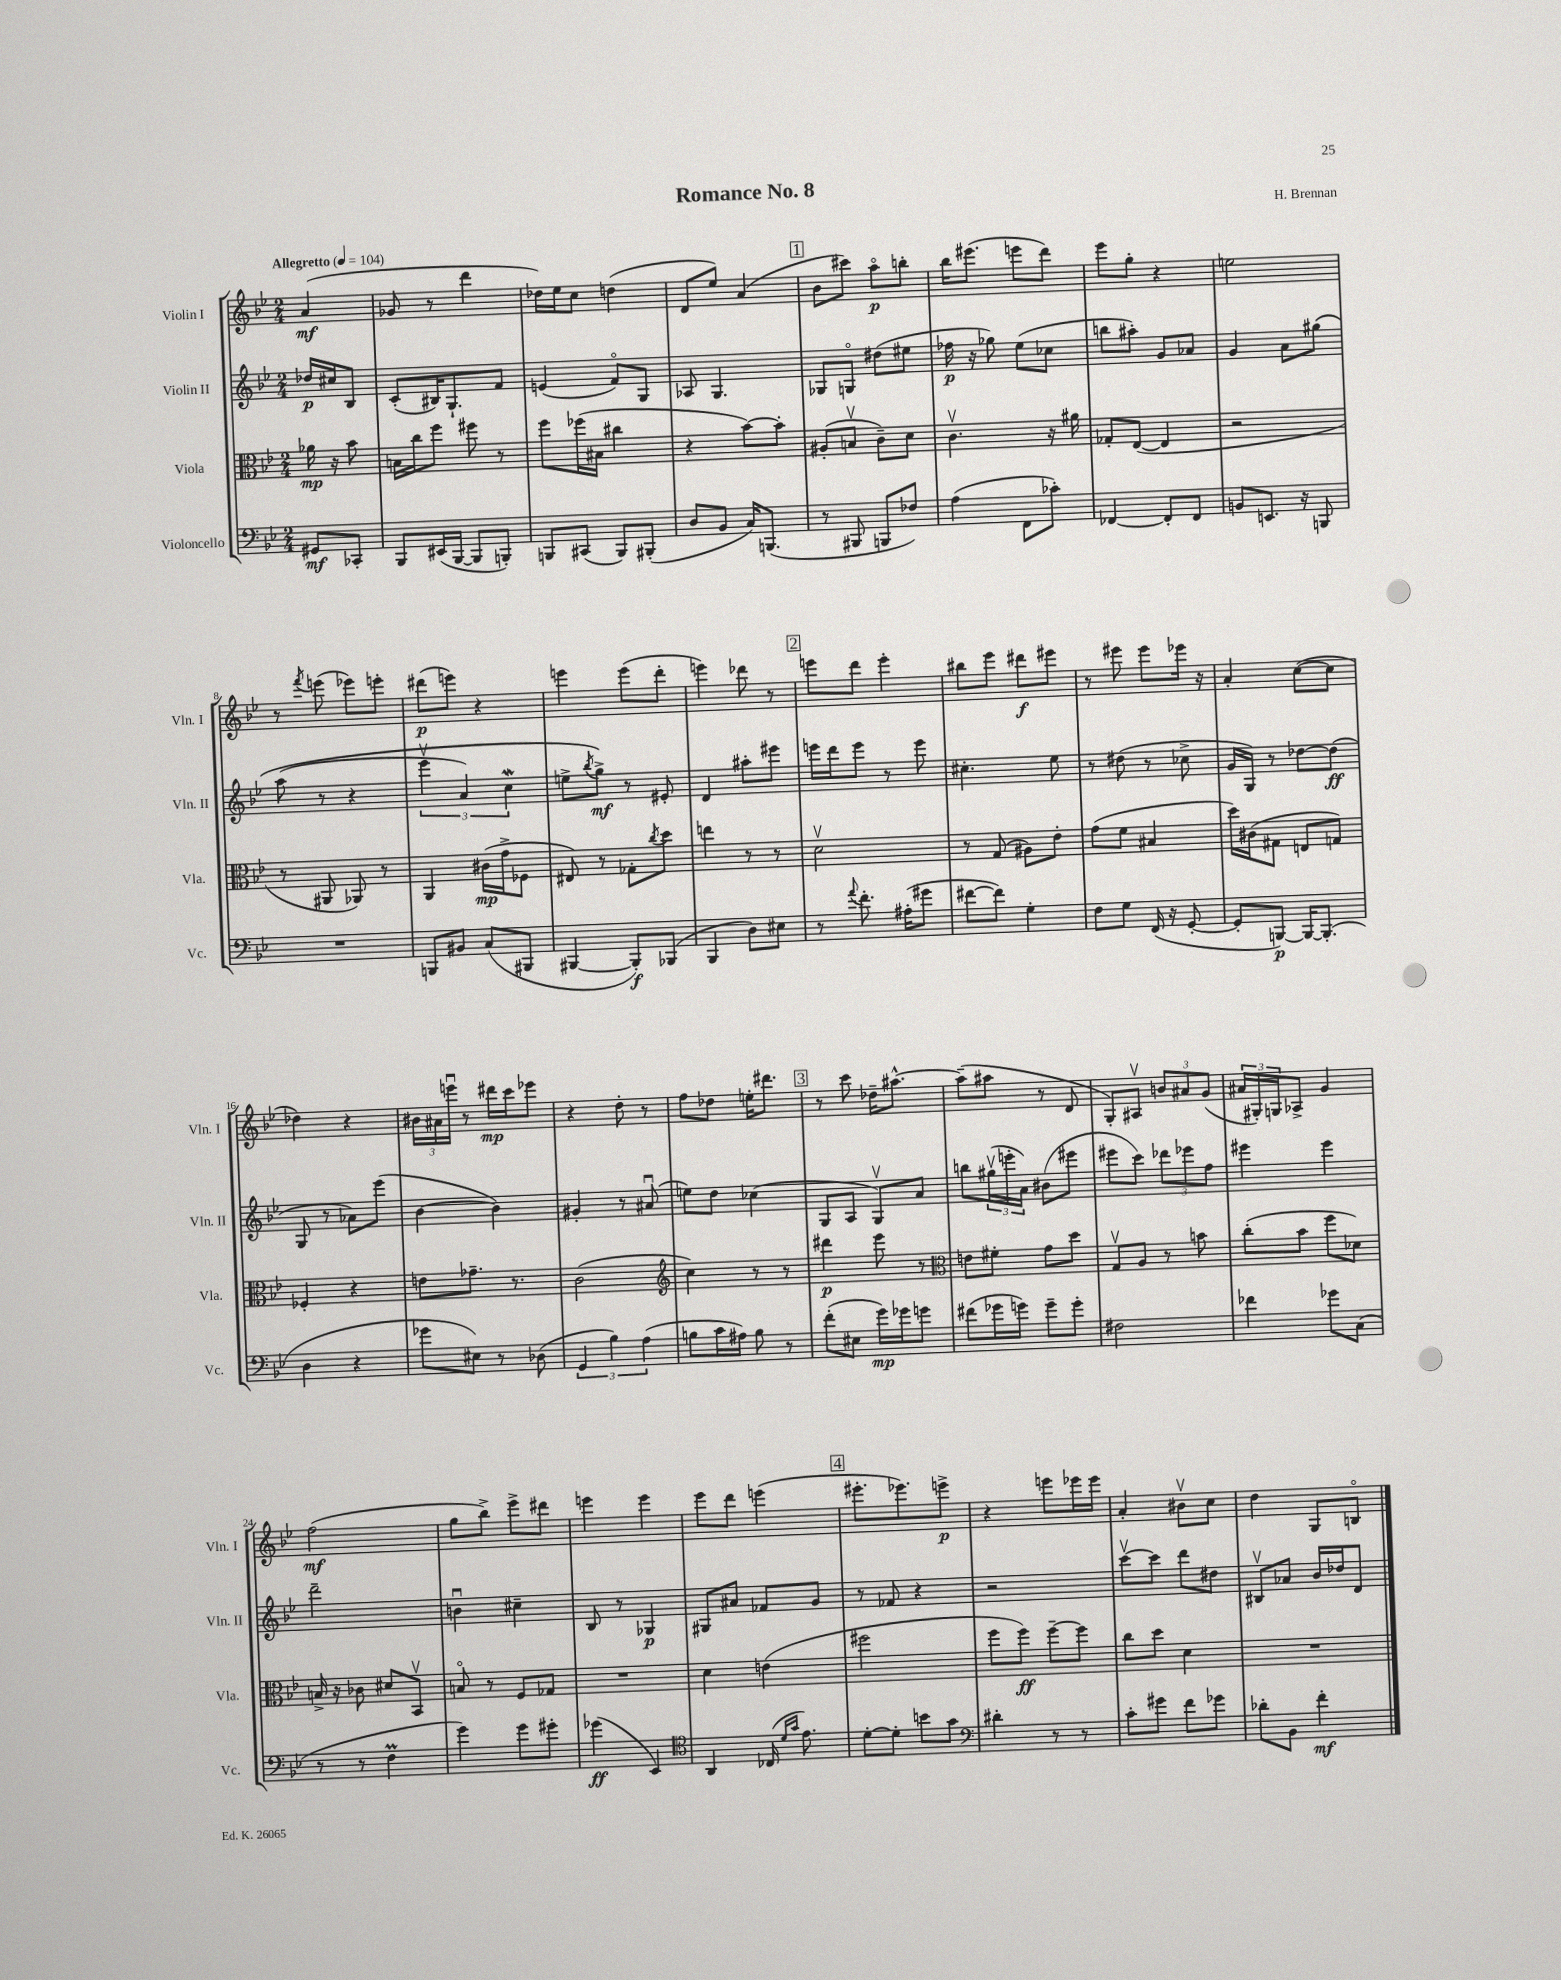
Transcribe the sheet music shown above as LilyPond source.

\header { title = "Romance No. 8" composer = "H. Brennan" }
<<
\new StaffGroup <<
\new Staff = "s0" \with { instrumentName = "Violin I" shortInstrumentName = "Vln. I" } {
    \clef treble \key bes \major \numericTimeSignature \time 2/4 \partial 4 \tempo "Allegretto" 4 = 104
    a'4\mf( |
    ges'8 r8 d'''4 |
    des''16) ees''16 c''8 d''4( |
    d'8 ees''8) a'4( |
    \mark \markup { \box "1" } bes'8 cis'''8) a''8\flageolet\p b''8-. |
    bes''16 eis'''8.( e'''8 d'''8) |
    ees'''8 g''8-. r4 |
    e''2 |
    r8 \acciaccatura { f'''8 } e'''8( ees'''8) e'''8-. |
    dis'''8\p( e'''8) r4 |
    e'''4 e'''8( d'''8-. |
    e'''4) des'''8 r8 |
    \mark \markup { \box "2" } e'''8 d'''8 e'''4-. |
    bis''8 ees'''8 dis'''8\f eis'''8 |
    r8 eis'''8 eis'''8 ees'''16 r16 |
    a'4-. c''8~( c''8 |
    des''4) r4 |
    \tuplet 3/2 { bis'16 ais'16 e'''16\downbow } r8 dis'''16\mp c'''16 ees'''8 |
    r4 d''8-. r8 |
    f''8 des''8 e''16-. dis'''8. |
    \mark \markup { \box "3" } r8 c'''8 des''16-- ais''8.~-^ |
    ais''8--( ais''8 r8 d'8 |
    g8-.) ais8\upbow \tuplet 3/2 { b'8 ais'8 g'8( } |
    \tuplet 3/2 { ais'16 gis16-.) g16 } aes8-> g'4 |
    f''2\mf( |
    g''8 bes''8->) ees'''8-> dis'''8 |
    e'''4 e'''4 |
    ees'''8 d'''8 e'''4( |
    \mark \markup { \box "4" } eis'''8.-. ees'''8.) e'''8->\p |
    r4 e'''8 ees'''16 ees'''16 |
    a'4-. bis'8\upbow c''8 |
    d''4 g8 b8\flageolet \bar "|." |
}
\new Staff = "s1" \with { instrumentName = "Violin II" shortInstrumentName = "Vln. II" } {
    \clef treble \key bes \major \numericTimeSignature \time 2/4 \partial 4
    des''16\p cis''16 bes8 |
    c'8-.( bis16) g8.-! f'8 |
    e'4( f'8\flageolet) g8 |
    aes8 g4. |
    \mark \markup { \box "1" } ges8 g8\flageolet dis''8( eis''8 |
    fes''16\p r16 ges''8) ees''8( ces''8 |
    b''8 ais''8-.) g'8 aes'8 |
    g'4 a'8 gis''8\( |
    a''8( r8 r4 |
    \tuplet 3/2 { ees'''4\upbow a'4) c''4\mordent } |
    e''8-> \acciaccatura { bes''8 } g''8->\mf\) r8 eis'8-. |
    d'4 ais''8-. eis'''8 |
    \mark \markup { \box "2" } e'''16 d'''16 e'''8 r8 e'''8 |
    cis''4.-. ees''8 |
    r8 dis''8( r8 ces''8-> |
    g'16 g16) r8 des''8~ des''8\ff( |
    g8 r8 aes'8) ees'''8( |
    bes'4~ bes'4) |
    gis'4-. r8 ais'8\downbow( |
    e''8) d''8 ces''4( |
    \mark \markup { \box "3" } g8 a8 g8\upbow) a'8 |
    b''8 \tuplet 3/2 { gis''16\upbow( e'''16-. a'16) } bis'8( eis'''8 |
    eis'''8 c'''8) \tuplet 3/2 { des'''8 ees'''8 f''8 } |
    eis'''4 eis'''4 |
    d'''2-- |
    b'4\downbow cis''4-- |
    bes8 r8 ges4\p |
    gis8 ais'8 fes'8 g'8 |
    \mark \markup { \box "4" } r8 fes'8 r4 |
    r2 |
    c'''8~\upbow c'''8 d'''8 dis''8 |
    bis8\upbow aes'8 bes'16 des''16 d'8 \bar "|." |
}
\new Staff = "s2" \with { instrumentName = "Viola" shortInstrumentName = "Vla." } {
    \clef alto \key bes \major \numericTimeSignature \time 2/4 \partial 4
    aes'16\mp r16 bes'8 |
    b16 c''16 f''8 fis''8 r8 |
    f''8 fes''16( bis16 cis''4 |
    r4 bes'8~) bes'8-. |
    \mark \markup { \box "1" } ais8-.( b8\upbow c'8--) d'8 |
    c'4.\upbow r16 ais'16 |
    ges8-. ees8~( ees4 |
    r2 |
    r8 ais,8 aes,8) r8 |
    a,4 cis'16\mp( g'16-> fes8 |
    eis8) r8 ges8-. \acciaccatura { c''8 } d''8 |
    e''4 r8 r8 |
    \mark \markup { \box "2" } d'2\upbow |
    r8 g8( ais8) ees'8-. |
    g'8( f'8 bis4 |
    d''16) cis'16( gis8 e8 g8) |
    fes4-. r4 |
    e'8 ges'8.-- r8. |
    c'2( |
    \clef treble c''4) r8 r8 |
    \mark \markup { \box "3" } dis'''4\p ees'''8 r8 |
    \clef alto e'8 fis'8-. g'8 d''8 |
    g8\upbow a8 r8 b'8 |
    c''8-.( bes'8 f''8 des'8) |
    b16-> r16 ces'8 dis'8 bes,8\upbow |
    b8\flageolet r8 f8 ges8 |
    R2 |
    d'4 e'4( |
    \mark \markup { \box "4" } fis''2 |
    f''8 f''8\ff) f''8~-- f''8 |
    c''8 d''8 d'4 |
    R2 \bar "|." |
}
\new Staff = "s3" \with { instrumentName = "Violoncello" shortInstrumentName = "Vc." } {
    \clef bass \key bes \major \numericTimeSignature \time 2/4 \partial 4
    gis,8\mf ces,8-. |
    bes,,8 eis,16( bes,,16~ bes,,8 b,,8-.) |
    b,,8 cis,8( b,,8) bis,,8-.( |
    d8 bes,8 c16) b,,8.( |
    \mark \markup { \box "1" } r8 bis,,8 b,,8 fes8) |
    a4( f,8 ces'8-.) |
    fes,4~ fes,8-. fes,8 |
    b,8 e,8. r16 b,,8 |
    R2 |
    b,,8 bis,8 c8( bis,,8 |
    bis,,4~ bis,,8-.\f) bes,,8( |
    bes,,4 d8) eis8 |
    \mark \markup { \box "2" } r8 \appoggiatura { a'8 } f'8.-. ais16-.( gis'8 |
    fis'8~ fis'8) g4-. |
    f8 g8 f,16( r16 g,8~-. |
    g,8-. b,,8~\p) b,,16~ b,,8.-.( |
    d4 r4 |
    ges'8 eis8) r8 des8( |
    \tuplet 3/2 { g,4 bes4) a4( } |
    b8 c'16 ais16) b8 r8 |
    \mark \markup { \box "3" } f'8-.( eis8 g'16\mp) ges'16 g'8 |
    fis'8( ges'16 g'16) g'8-- g'8-. |
    fis2 |
    fes'4 ges'8 c8( |
    r8 r8 f4\prall |
    g'4) g'8 gis'8-. |
    ges'4\ff( ees,4) |
    \clef tenor a,4 ces16( \grace { d'16 g'16 } ees'8.) |
    \mark \markup { \box "4" } d'8~-. d'8-. b'8 g'8 |
    \clef bass dis'4-. r8 r8 |
    c'8-. gis'8 f'8 ges'8 |
    des'8-. bes,8 f'4-.\mf \bar "|." |
}
>>
>>
